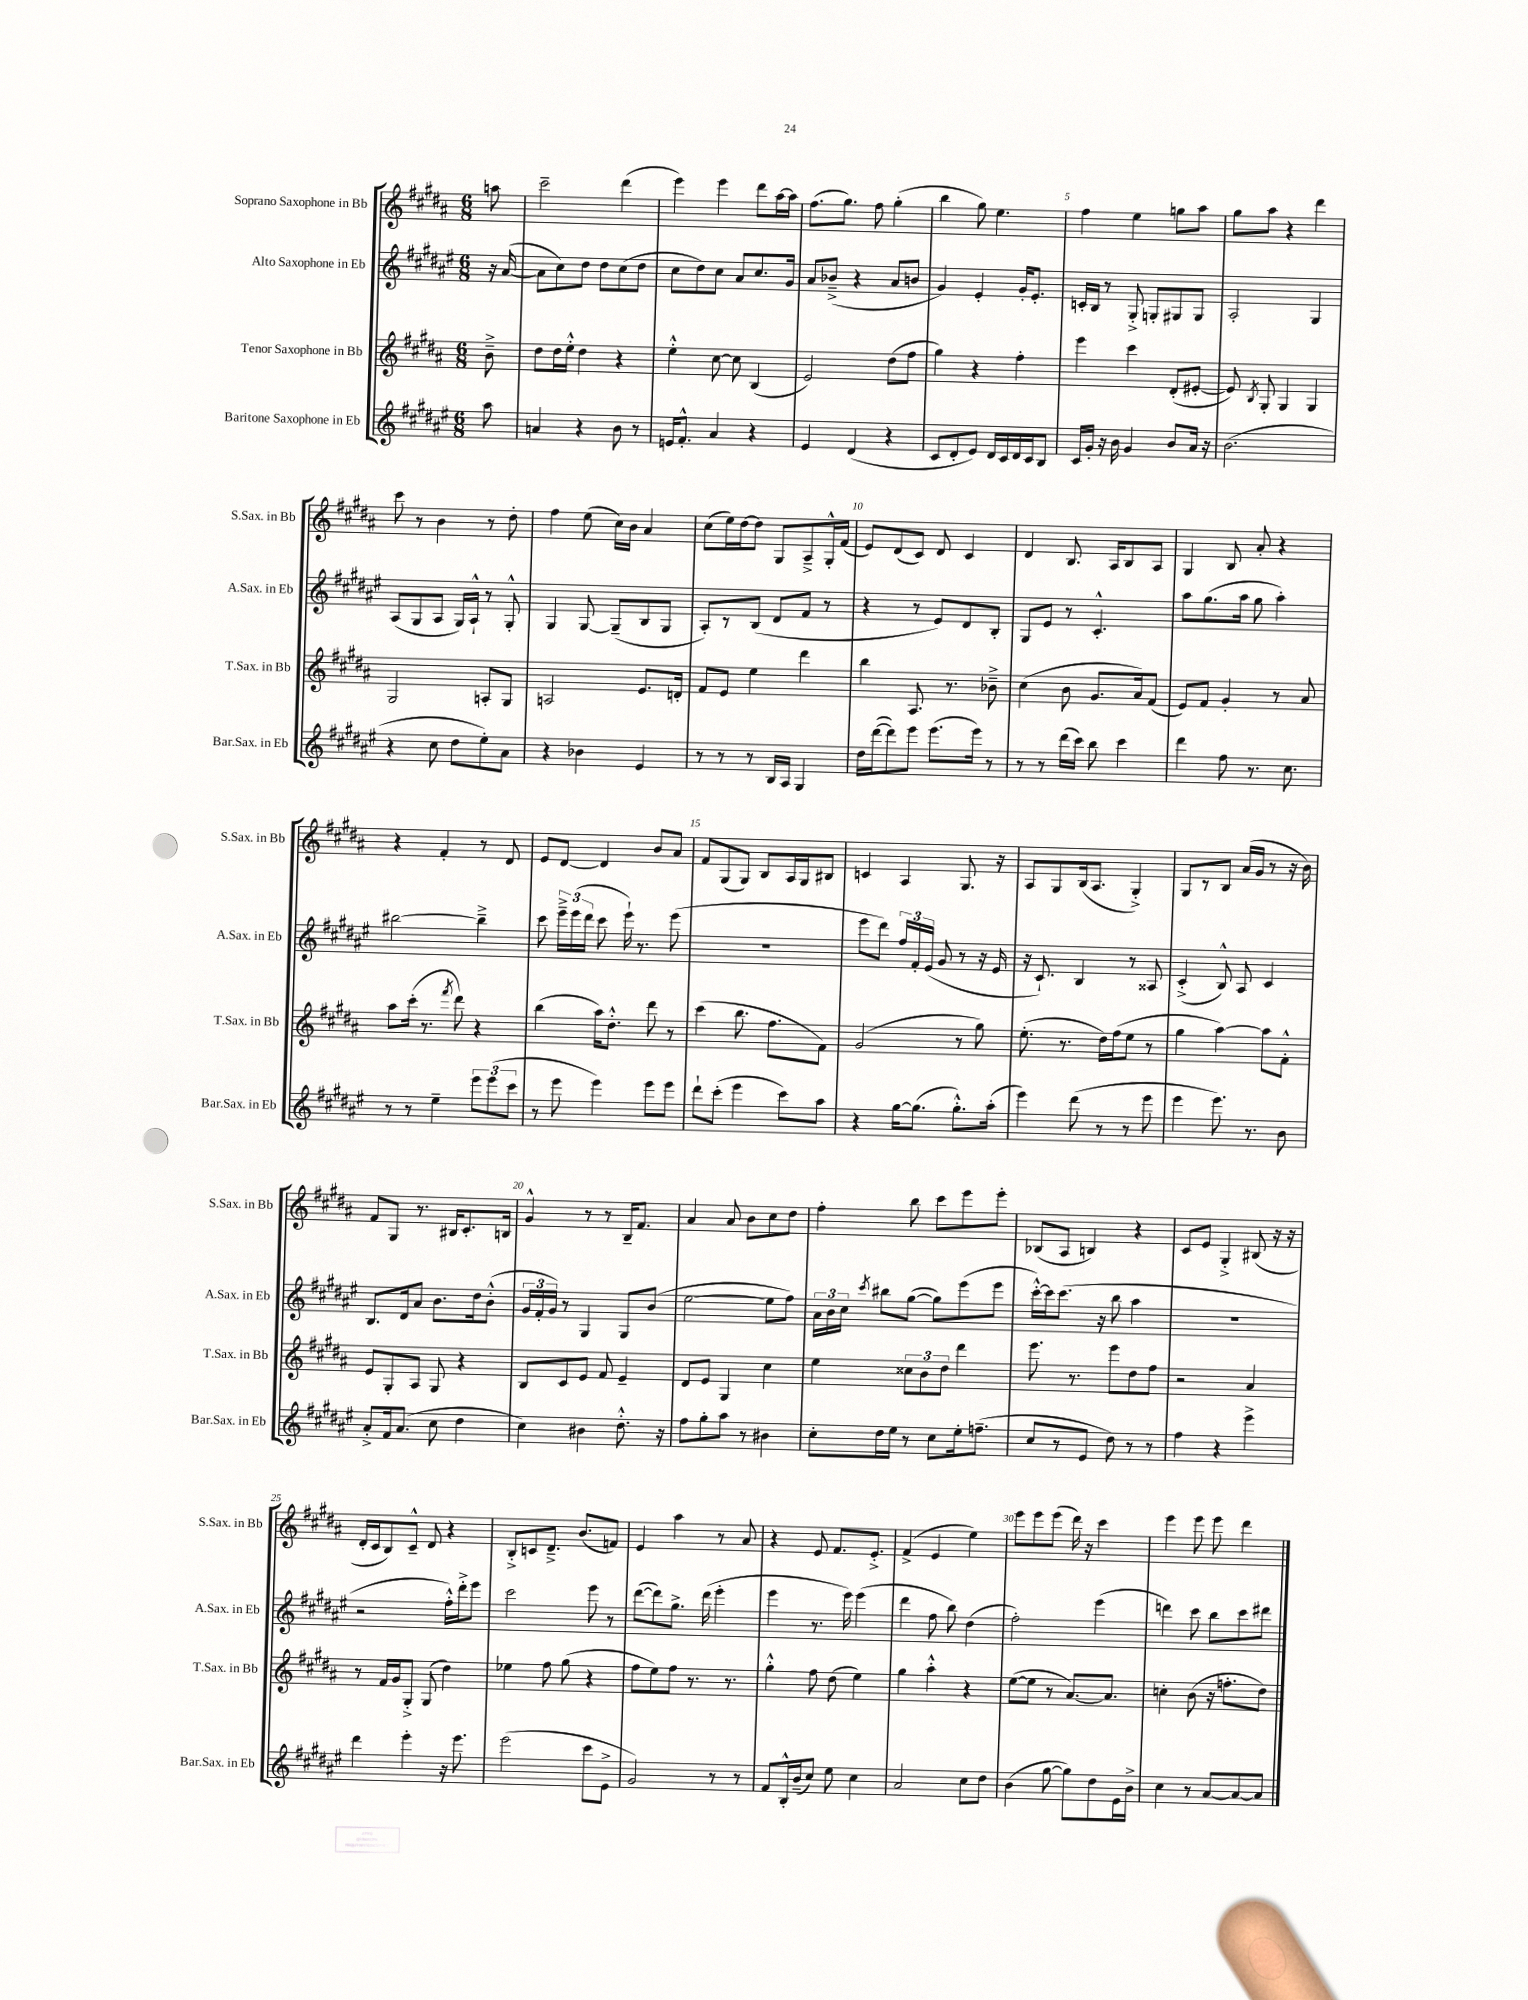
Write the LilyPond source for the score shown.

<<
\new StaffGroup <<
\new Staff = "s0" \with { instrumentName = "Soprano Saxophone in Bb" shortInstrumentName = "S.Sax. in Bb" } {
    \clef treble \key b \major \numericTimeSignature \time 6/8 \partial 8
    \autoBeamOff a''8 |
    cis'''2-- dis'''4( |
    e'''4) e'''4 dis'''8[ ais''16~ ais''16] |
    fis''8.[( gis''8.]) fis''8 gis''4-.( |
    b''4 gis''8) e''4. |
    fis''4 e''4 g''8[ ais''8] |
    gis''8[ ais''8] r4 dis'''4 |
    cis'''8 r8 b'4 r8 dis''8-. |
    fis''4 e''8( cis''16[) b'16] ais'4 |
    cis''8[( e''16) dis''16~ dis''8] gis8[ ais8---> gis16-.-^ fis'16]( |
    e'8[) dis'8( cis'8]) dis'8 cis'4 |
    dis'4 b8. ais16[ b8 ais8] |
    gis4 b8 ais'8-. r4 |
    r4 fis'4-. r8 dis'8 |
    e'8[ dis'8]~ dis'4 b'8[ ais'8] |
    fis'8[ gis8( gis8]) b8[ ais16 gis16 bis8] |
    c'4 ais4 gis8. r16 |
    ais8[ gis8 b16( ais8.] gis4-.->) |
    gis8[ r8 b8] ais'16[( gis'16] r8 r16 b'16) |
    fis'8[ gis8] r8. bis16[ cis'8.-. b16] |
    gis'4-^ r8 r8 b16[-- fis'8.] |
    ais'4 ais'8 b'8[ cis''8 dis''8] |
    fis''4-. b''8 cis'''8[ e'''8 e'''8]-. |
    bes8[( ais8] b4) r4 |
    cis'8[ e'8] gis4-.-> bis8( r16 r16 |
    dis'16[-. cis'16 b8) cis'8]---^ dis'8 r4 |
    b8[-.-> c'8 dis'8.]---> b'8.[( f'8]) |
    e'4 ais''4 r8 ais'8 |
    r4 e'8 fis'8.[ e'8.]-.-> |
    fis'4->( e'4 e''4) |
    e'''8[ e'''8 e'''8]( dis'''16) r16 cis'''4 |
    e'''4 e'''8 e'''8 dis'''4 \bar "|." |
}
\new Staff = "s1" \with { instrumentName = "Alto Saxophone in Eb" shortInstrumentName = "A.Sax. in Eb" } {
    \clef treble \key fis \major \numericTimeSignature \time 6/8 \partial 8
    \autoBeamOff r16 ais'16~( |
    ais'8[ cis''8) dis''8] dis''8[ cis''8( dis''8] |
    cis''8[ dis''8) cis''8] ais'8[ cis''8. gis'16] |
    ais'8[ bes'8]--->( r4 ais'8[ b'8] |
    gis'4) eis'4-. gis'16[-. eis'8.]-. |
    c'16[-. b16] r8 gis8-.-> g8[-. gis8 gis8] |
    ais2-. gis4 |
    ais8[( gis8 ais8] gis16[) ais16]-!-^ r8 gis8-.-^ |
    gis4 gis8~ gis8[--( b8 gis8] |
    ais8[-.) r8 b8]( dis'8[ fis'8] r8 |
    r4 r8 eis'8[) dis'8 b8]-. |
    gis8[ eis'8] r8 cis'4.-.-^ |
    ais''8[ gis''8.( ais''16] gis''8 ais''4-.) |
    bis''2~ bis''4---> |
    cis'''8 \tuplet 3/2 { eis'''16[---> eis'''16( dis'''16] } cis'''8 eis'''16-!) r8. eis'''8( |
    R2. |
    eis'''8[ dis'''8]) \tuplet 3/2 { fis''16[ fis'16-. eis'16]( } gis'8 r8 r16 eis'16 |
    r16 cis'8.-!) b4 r8 aisis8 |
    cis'4-.->( b8-^) ais8 cis'4 |
    b8.[ dis'16 ais'8] b'8.[ dis''16 b'8]-.-^( |
    \tuplet 3/2 { gis'16[ fis'16-. gis'16]) } r8 gis4 gis8[ b'8]( |
    eis''2~ eis''8[ fis''8]) |
    \tuplet 3/2 { ais'16[ b'16 cis''16] } \acciaccatura { cis'''8 } bis''8[ gis''8]~( gis''8[) eis'''8( eis'''8] |
    cis'''16[~-.-^) cis'''16 cis'''8.]( r16 b''8 ais''4 |
    R2. |
    r2 fis''16[-.-^) dis'''16-.-> eis'''8] |
    cis'''2 eis'''8 r8 |
    dis'''8[~( dis'''8) gis''8.]-> dis'''16( eis'''4-. |
    eis'''4 r8. eis'''16) eis'''4( |
    dis'''4 fis''8 b''8) dis''4( |
    fis''2-.) eis'''4( |
    d'''4) cis'''8 b''8[ cis'''8 dis'''8] \bar "|." |
}
\new Staff = "s2" \with { instrumentName = "Tenor Saxophone in Bb" shortInstrumentName = "T.Sax. in Bb" } {
    \clef treble \key b \major \numericTimeSignature \time 6/8 \partial 8
    \autoBeamOff b'8---> |
    dis''8[ dis''16 e''16]-.-^ dis''4 r4 |
    e''4-.-^ cis''8~ cis''8 b4( |
    e'2) dis''8[( fis''8] |
    gis''4) r4 fis''4-. |
    e'''4 cis'''4 dis'8[-.( eis'8]~-. |
    eis'8) \acciaccatura { b8 } gis8-. gis4 gis4 |
    gis2 a8[-. gis8] |
    a2 e'8.[ d'16]-. |
    fis'8[ e'8] e''4 dis'''4 |
    b''4 ais8. r8. bes'8---> |
    cis''4( b'8 gis'8.[ ais'16) fis'8]( |
    e'8[) fis'8] gis'4-. r8 ais'8 |
    ais''8[ cis'''16]-.( r8. \acciaccatura { fis'''8 } dis'''8) r4 |
    b''4( ais''16[) dis''8.]-.-^ dis'''8 r8 |
    cis'''4( b''8. fis''8.[ fis'8]) |
    gis'2( r8 gis''8) |
    e''8.-.( r8. dis''16[) fis''16( e''8] r8 |
    gis''4 ais''4~) ais''8[ fis'8]-.-^ |
    e'8[ gis8-. ais8] gis8 r4 |
    b8[ cis'8 e'8] fis'8 e'4-- |
    dis'8[ e'8] gis4 cis''4 |
    e''4 \tuplet 3/2 { cisis''8[ b'8 dis''8] } dis'''4 |
    e'''8. r8. e'''8[ dis''8 fis''8] |
    r2 ais'4 |
    r8 fis'16[ gis'16 gis8]-.-> gis8( dis''4) |
    ees''4 fis''8 gis''8( r4 |
    fis''8[ e''8) fis''8] r8. r8. |
    gis''4-.-^ fis''8 dis''8( e''4) |
    gis''4 ais''4-.-^ r4 |
    e''8[~( e''8] r8 ais'8.[~) ais'8.] |
    c''4-. b'8( r16 f''8.[-. dis''8]) \bar "|." |
}
\new Staff = "s3" \with { instrumentName = "Baritone Saxophone in Eb" shortInstrumentName = "Bar.Sax. in Eb" } {
    \clef treble \key fis \major \numericTimeSignature \time 6/8 \partial 8
    \autoBeamOff ais''8 |
    a'4 r4 b'8 r8 |
    e'16[ fis'8.]-.-^ ais'4 r4 |
    eis'4 dis'4( r4 |
    cis'8[ dis'8-. eis'8]) dis'16[ cis'16 dis'16 cis'16 b8] |
    cis'16[ gis'16]-. r16 b'16 gis'4 b'8[ ais'16] r16 |
    b'2.( |
    r4 cis''8 dis''8[ eis''8-.) ais'8] |
    r4 bes'4 eis'4 |
    r8 r8 r8 b16[ ais16] gis4 |
    dis''16[ dis'''16~( dis'''8) eis'''8] eis'''8.[( eis'''16]) r8 |
    r8 r8 dis'''16[( cis'''16]) b''8 cis'''4 |
    dis'''4 fis''8 r8. cis''8. |
    r8 r8 eis''4-- \tuplet 3/2 { eis'''8[ eis'''8( cis'''8] } |
    r8 eis'''8 eis'''4) eis'''8[ eis'''8] |
    dis'''8[-! cis'''8]-.( eis'''4 cis'''8[) ais''8] |
    r4 gis''16[~ gis''8.]( gis''8.[-.-^) ais''16]-.( |
    eis'''4) dis'''8( r8 r8 eis'''8 |
    eis'''4 eis'''8.) r8. b'8 |
    ais'8[-.-> fis'16 ais'8.]( cis''8 dis''4 |
    cis''4) bis'4 dis''8.-.-^ r16 |
    fis''8[ gis''8-. ais''8] r8 bis'4 |
    cis''8[-. dis''16 eis''16] r8 cis''8[ eis''16-. f''8.]--( |
    cis''8[ r8 eis'8] dis''8) r8 r8 |
    fis''4 r4 eis'''4-> |
    dis'''4 eis'''4-. r16 eis'''8. |
    eis'''2( cis'''8[ eis'8]-> |
    gis'2) r8 r8 |
    fis'8[ b16-.-^ b'16--( cis''8]) eis''8 cis''4 |
    ais'2 cis''8[ dis''8] |
    b'4( gis''8~ gis''8[) dis''8 eis'16 b'16]-> |
    cis''4 r8 ais'8[~ ais'8~ ais'8] \bar "|." |
}
>>
>>
\layout { \context { \Score \override BarNumber.break-visibility = ##(#f #t #t) barNumberVisibility = #(every-nth-bar-number-visible 5) } }
